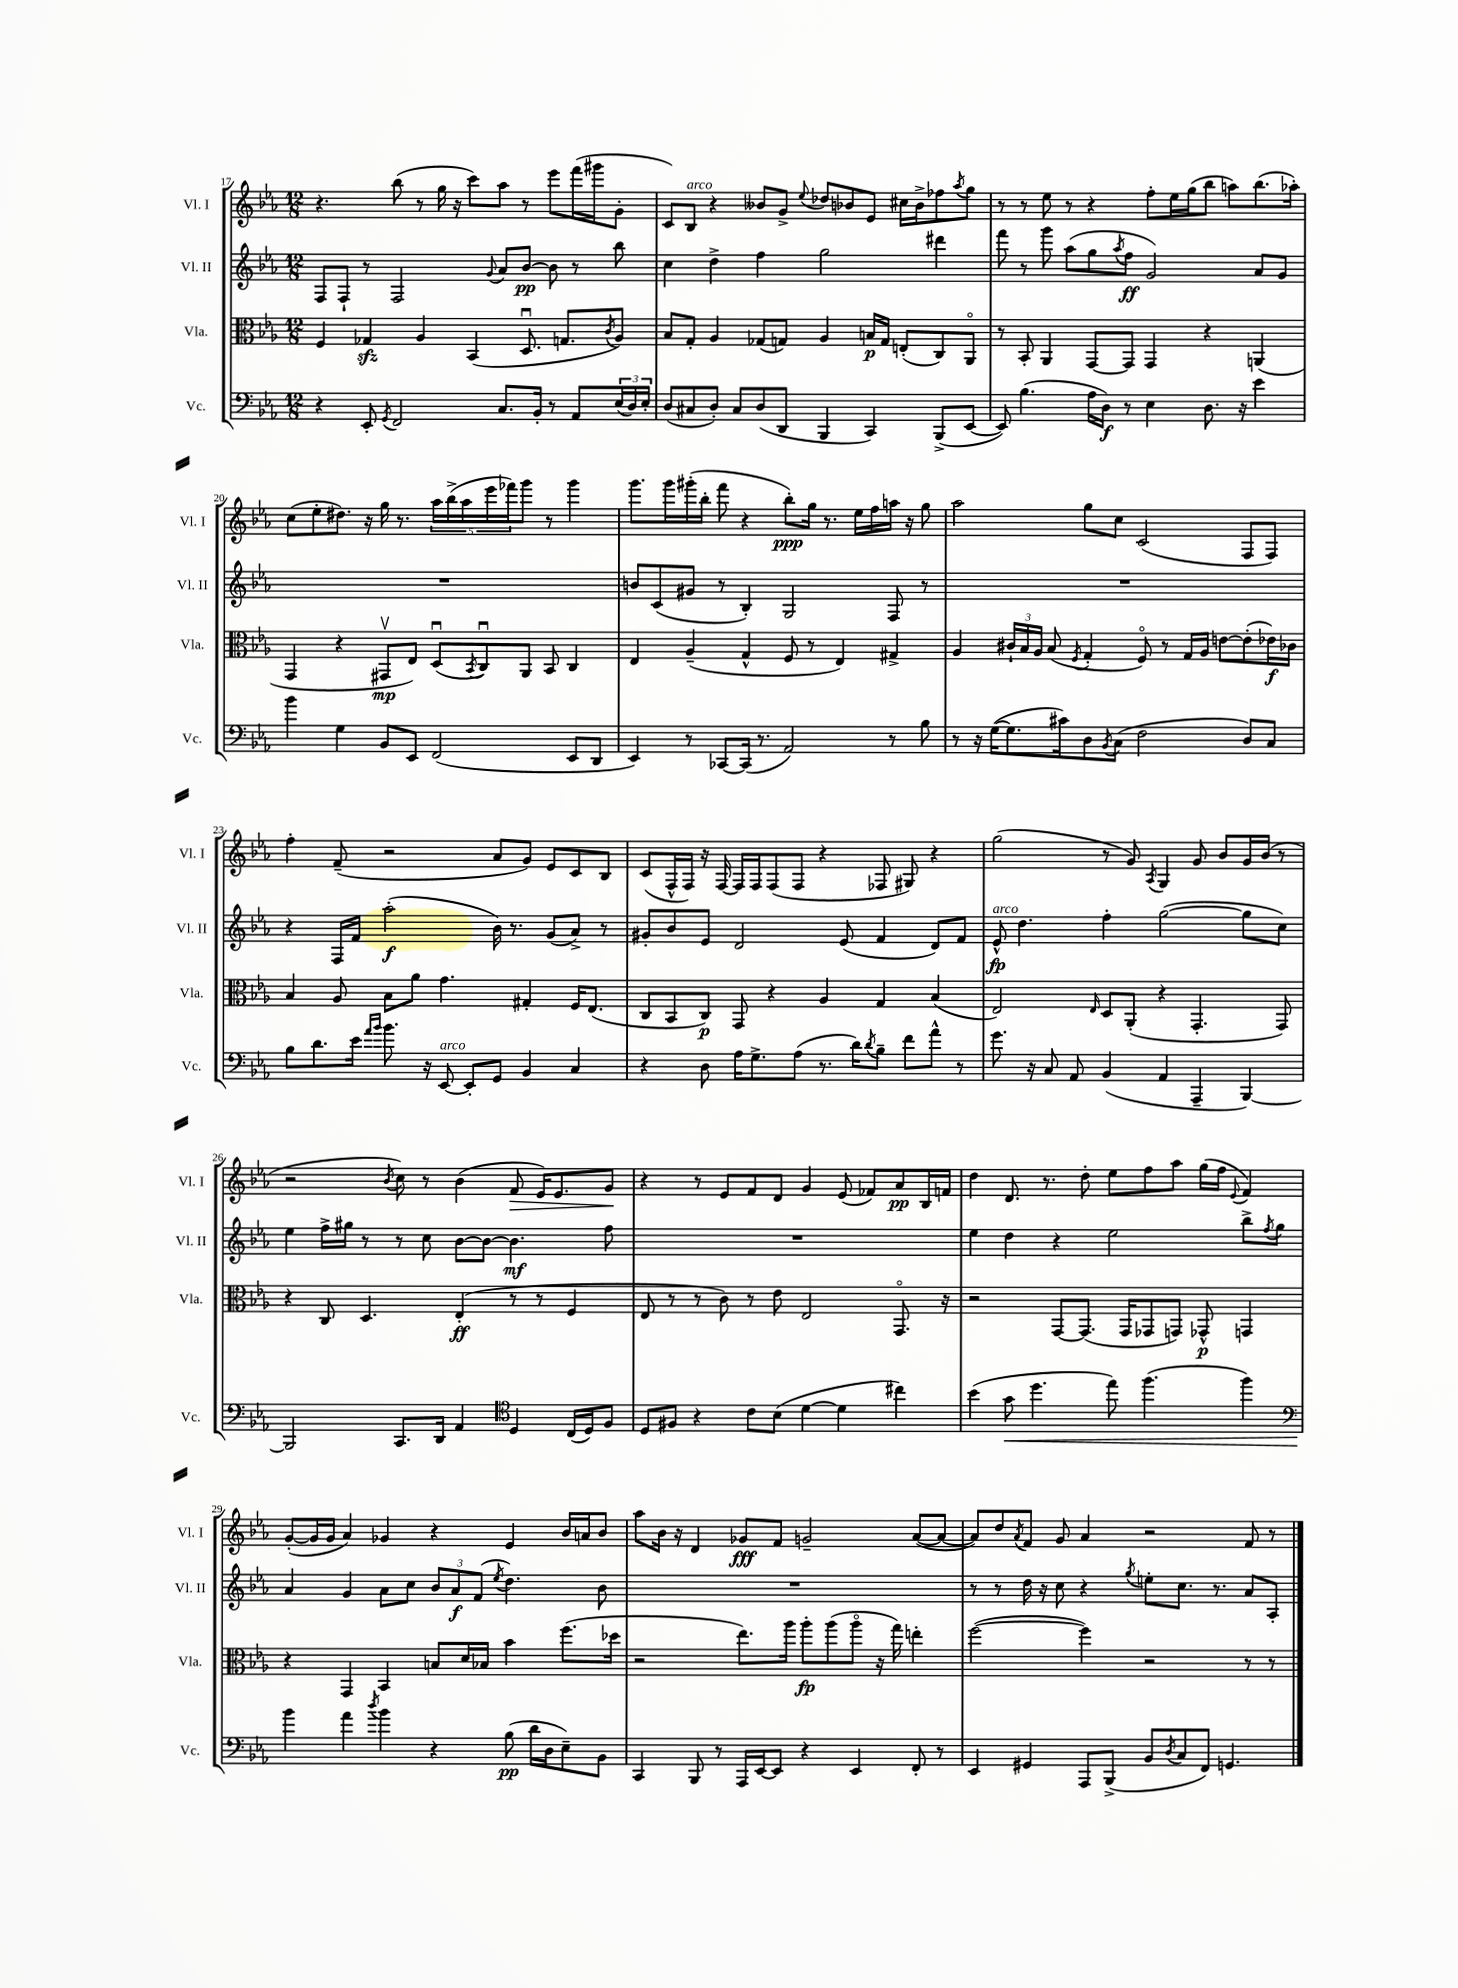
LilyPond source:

<<
\new StaffGroup <<
\new Staff = "s0" \with { instrumentName = "Vl. I" shortInstrumentName = "Vl. I" } {
    \clef treble \key ees \major \numericTimeSignature \time 12/8
    r4. bes''8( r8 g''16 r16 c'''8) aes''8 r8 ees'''8 f'''16( gis'''16 g'8-. |
    c'8) bes8^\markup { \italic "arco" } r4 beses'8 g'8-> \appoggiatura { ees''8 } des''8 bes'8 ees'8 cis''16 bes'16-> fes''8 \acciaccatura { aes''8 } g''8 |
    r8 r8 ees''8 r8 r4 f''8-. ees''16 g''16( bes''8 a''8) bes''8.( aes''16-.) |
    c''8( ees''8-. dis''8.) r16 g''16 r8. \tuplet 5/4 { aes''16 bes''16->( aes''16 ees'''16 fes'''16) } g'''8 r8 g'''4 |
    g'''8. g'''16 gis'''16-.( bes''16-. f'''8 r4 bes''8-.\ppp) g''16 r8. ees''16 f''16 a''16 r16 g''8 |
    aes''2 g''8 c''8 c'2( f8 f8) |
    f''4-. f'8--( r2 aes'8 g'8) ees'8 c'8 bes8 |
    c'8( f16-^ f16) r16 f16~ f16 f16 f8( f8 r4 fes8 gis8) r4 |
    g''2( r8 g'8) \acciaccatura { aes8 } g4 g'8 bes'8 g'16 bes'16( r8 |
    r2 \acciaccatura { bes'8 } c''8) r8 bes'4( f'8\> ees'16) ees'8. g'8\! |
    r4 r8 ees'8 f'8 d'8 g'4 ees'8( fes'8) aes'8\pp bes16 f'16 |
    d''4 d'8. r8. d''8-. ees''8 f''8 aes''8 g''16( f''16 \appoggiatura { ees'8 } f'4) |
    g'8~-.( g'16 g'16 aes'4) ges'4 r4 ees'4 bes'16 a'16 bes'8 |
    aes''8 bes'16 r16 d'4 ges'8\fff f'8 g'2-- aes'8~( aes'8~ |
    aes'8) d''8 \acciaccatura { aes'8 } f'8 g'8 aes'4 r2 f'8 r8 \bar "|." |
}
\new Staff = "s1" \with { instrumentName = "Vl. II" shortInstrumentName = "Vl. II" } {
    \clef treble \key ees \major \numericTimeSignature \time 12/8
    f8 f8-! r8 f2 \appoggiatura { g'8 } aes'8 bes'8~\pp bes'8 r8 bes''8 |
    c''4 d''4-> f''4 g''2 dis'''4 |
    f'''8 r8 g'''8 aes''8( g''8 \acciaccatura { aes''8 } f''8\ff g'2) aes'8 g'8 |
    R1. |
    b'8 c'8( gis'8 r8 bes4-.) g2 f8 r8 |
    R1. |
    r4 f16 f'16 aes''2-.\f( bes'16) r8. g'8( aes'8->) r8 |
    gis'8-. bes'8 ees'8 d'2 ees'8( f'4 d'8) f'8 |
    ees'8-^\fp^\markup { \italic "arco" } d''4. f''4-. g''2~( g''8 c''8) |
    ees''4 f''16-> gis''16 r8 r8 c''8 bes'8~ bes'8~ bes'4.\mf f''8 |
    R1. |
    ees''4 d''4 r4 ees''2 bes''8-> \acciaccatura { f''8 } g''8 |
    aes'4 g'4 aes'8 c''8 \tuplet 3/2 { bes'8 aes'8\f f'8( } \acciaccatura { ees''8 } d''4.) bes'8 |
    R1. |
    r8 r8 d''16 r16 c''8 r4 \acciaccatura { g''8 } e''8-. c''8. r8. aes'8 aes8-. \bar "|." |
}
\new Staff = "s2" \with { instrumentName = "Vla." shortInstrumentName = "Vla." } {
    \clef alto \key ees \major \numericTimeSignature \time 12/8
    f4 ges4\sfz aes4 bes,4( d8.\downbow g8. \acciaccatura { c'8 } aes8) |
    bes8 g8-. aes4 ges8( g8) aes4 b16\p g16 e8-.( c8) aes,8\flageolet |
    r8 bes,8-. aes,4 g,8~ g,8 g,4 r4 a,4( |
    g,4 r4 gis,8\upbow\mp ees8) d8\downbow( \acciaccatura { bes,8 } c8\downbow) aes,8 bes,8 c4 |
    ees4 aes4--( g4-^ f8 r8 ees4) gis4-> |
    aes4 \tuplet 3/2 { cis'16-! bes16 aes16 } bes8( \acciaccatura { f8 } g4-. f8\flageolet) r8 g16 aes16 e'8~ e'8-.( ees'16\f) ces'16 |
    bes4 aes8 bes8 aes'8 g'4. gis4-. f16 ees8.( |
    c8 bes,8 c8\p) g,8 r4 aes4 g4 bes4( |
    ees2) \grace { ees16 } d8 aes,8-.( r4 g,4.-. g,8) |
    r4 c8 d4. ees4-.\ff( r8 r8 f4 |
    ees8 r8 r8 c'8) r8 ees'8 ees2 g,8.\flageolet r16 |
    r2 g,8~ g,8.( g,16 ges,8 g,8) ges,8-^\p g,4 |
    r4 g,4 bes,4 b8 d'16 bes16 bes'4 f''8.( des''16 |
    r2 ees''8.) aes''16 aes''8-.\fp aes''8( aes''8\flageolet r16 g''16) e''4-. |
    f''2~( f''4) r2 r8 r8 \bar "|." |
}
\new Staff = "s3" \with { instrumentName = "Vc." shortInstrumentName = "Vc." } {
    \clef bass \key ees \major \numericTimeSignature \time 12/8
    r4 ees,8-. \acciaccatura { g,8 } f,2 c8. bes,16-. r8 aes,8 \tuplet 3/2 { ees16( d16) ees16-. } |
    d8( cis8 d8-.) cis8 d8( d,8 bes,,4 c,4) bes,,8->( ees,8~ |
    ees,8) bes4.( aes16 d16\f) r8 ees4 d8. r16 ees'4 |
    bes'4 g4 bes,8 ees,8 f,2( ees,8 d,8 |
    ees,4) r8 ces,8~ ces,16( r8. aes,2) r8 bes8 |
    r8 r16 g16~( g8. cis'16) d8 \acciaccatura { bes,8 } c8( f2 d8) c8 |
    bes8 d'8. ees'16 \grace { aes'16 bes'16 } bes'8. r16 ees,8~^\markup { \italic "arco" } ees,8-. g,8 bes,4 c4 |
    r4 d8 aes16 g8.-> aes8( r8. d'16) \acciaccatura { d'8 } bes8-- f'8 aes'8-^ r8 |
    g'8. r16 c8 aes,8 bes,4( aes,4 aes,,4-- bes,,4~) |
    bes,,2 c,8. d,16 aes,4 \clef tenor d4 c16( d16) f8 |
    d8 fis8 r4 c'8 bes8( d'4~ d'4 cis''4) |
    bes'4( g'8\< d''4. ees''8) f''4.( f''4) |
    \clef bass bes'4\! aes'4 \acciaccatura { d''8 } bes'4 r4 bes8\pp( d'16 d16 ees8--) bes,8 |
    c,4 bes,,8 r8 aes,,16 ees,16~ ees,8 r4 ees,4 f,8-. r8 |
    ees,4 gis,4 aes,,8 bes,,8->( bes,8 \acciaccatura { d8 } c8 f,8) g,4. \bar "|." |
}
>>
>>
\layout { \context { \Score currentBarNumber = #17 } }
